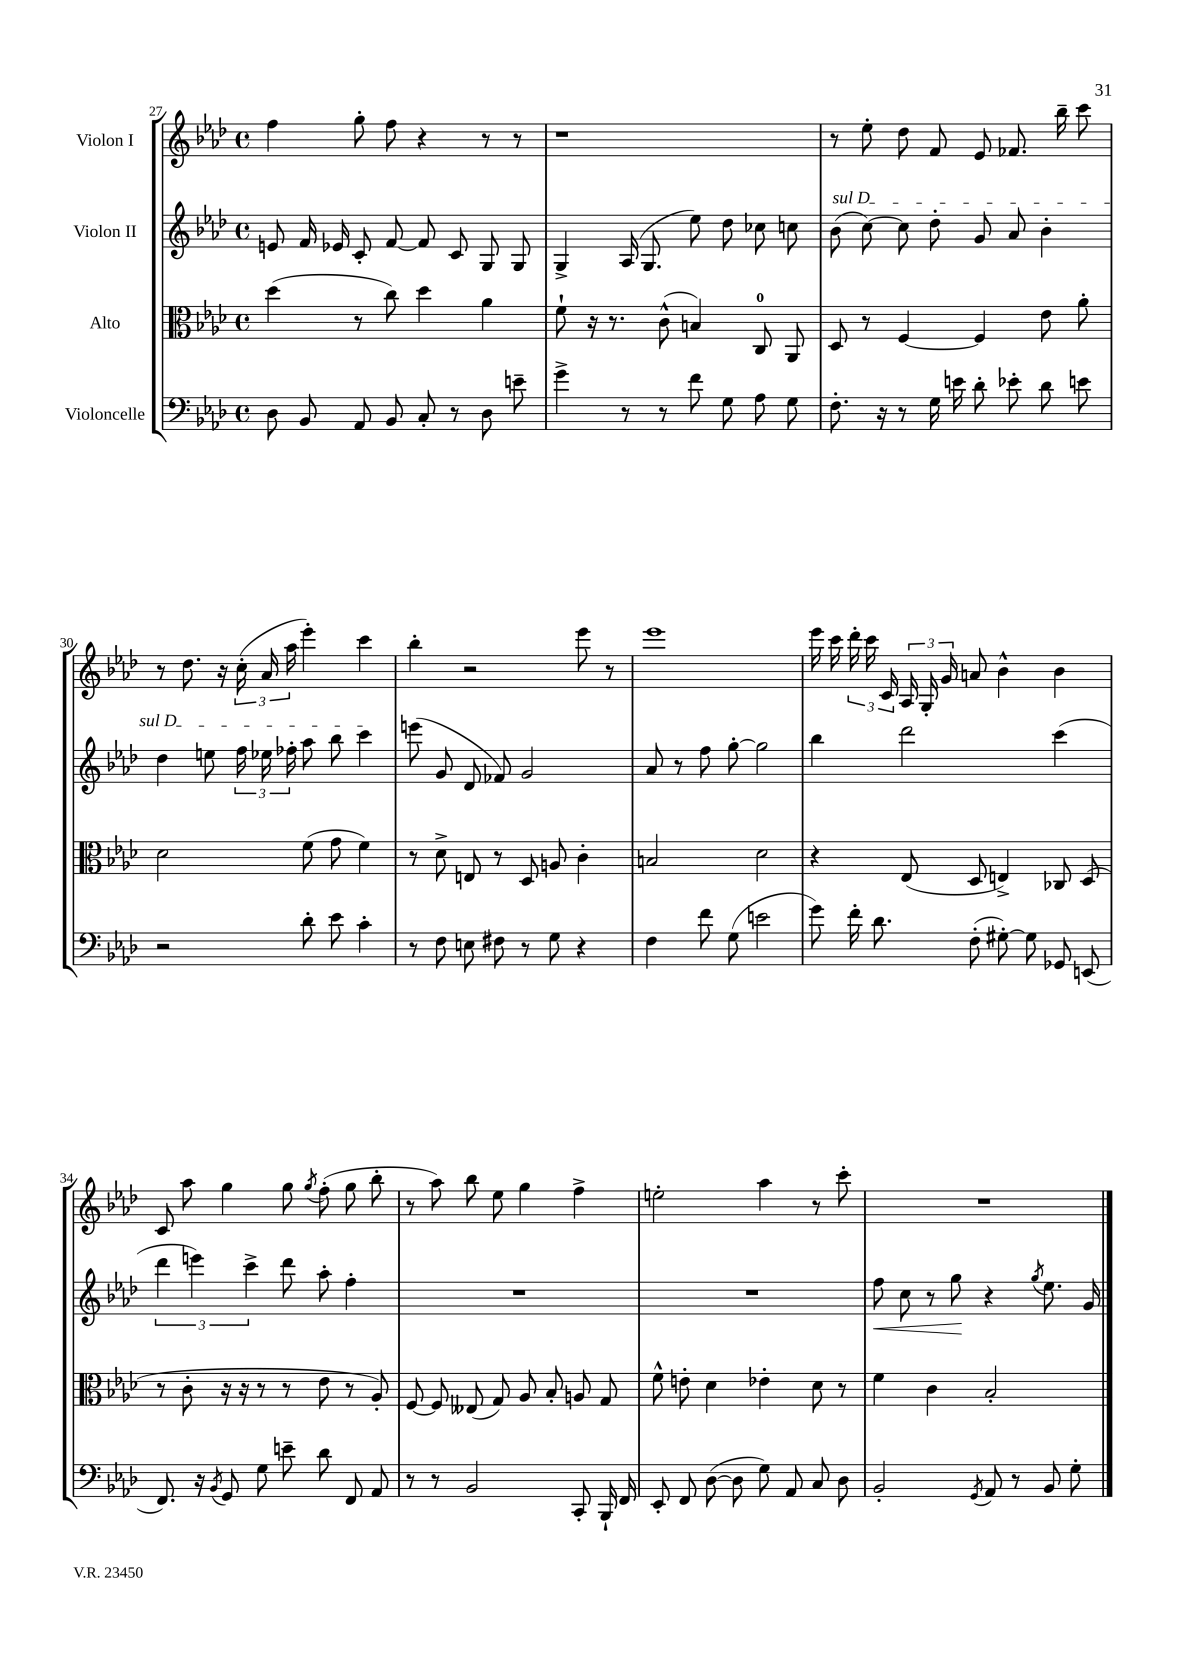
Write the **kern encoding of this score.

**kern	**kern	**kern	**kern
*staff4	*staff3	*staff2	*staff1
*clefF4	*clefC3	*clefG2	*clefG2
*k[b-e-a-d-]	*k[b-e-a-d-]	*k[b-e-a-d-]	*k[b-e-a-d-]
*M4/4	*M4/4	*M4/4	*M4/4
*met(c)	*met(c)	*met(c)	*met(c)
8D-	(4dd-	8e	4ff
8BB-	.	16f	.
.	.	16e-	.
8AA-	8r	8c'	8gg'
8BB-	8cc)	[8f	8ff
8C'	4dd-	8f]	4r
8r	.	8c	.
8D-	4a-	8G	8r
8e~	.	8G	8r
=	=	=	=
4g^	8f`	4G^	1r
.	16r	.	.
.	8.r	.	.
8r	.	(16A-	.
.	.	8.G	.
8r	(8c^^	.	.
8f	4B)	8ee-)	.
8G	.	8dd-	.
8A-	8C	8cc-	.
8G	8AA-	8cc	.
=	=	=	=
8.F'	8D-	(8b-	8r
.	8r	[8cc)	8ee-'
16r	.	.	.
8r	[4F	8cc]	8dd-
16G	.	8dd-'	8f
16e	.	.	.
8d-'	4F]	8g	8e-
8e-'	.	8a-	8.f-
8d-	8e-	4b-'	.
.	.	.	16bb-~
8e	8a-'	.	8ccc
=	=	=	=
2r	2d-	4dd-	8r
.	.	.	8.dd-
.	.	8ee	.
.	.	.	16r
.	.	24ff	(24cc'
.	.	24ee-	24a-
.	.	24ff-'	24aa-
8d-'	(8f	8aa-	4eee-')
8e-	8g	8bb-	.
4c'	4f)	4ccc	4ccc
=	=	=	=
8r	8r	(8eee	4bb-'
8F	8d-^	8g	.
8E	8E	8d-	2r
8F#	8r	8f-)	.
8r	8D-	2g	.
8G	8A	.	.
4r	4c'	.	8eee-
.	.	.	8r
=	=	=	=
4F	2B	8a-	1eee-
.	.	8r	.
8f	.	8ff	.
(8G	.	[8gg'	.
2e	2d-	2gg]	.
=	=	=	=
8g)	4r	4bb-	16eee-
.	.	.	16ccc
16f'	.	.	24ddd-'
.	.	.	24ccc
8.d-	.	.	.
.	.	.	24c
.	(8E-	2ddd-	24A-
.	.	.	24G'
.	.	.	24g
(8F'	8D-	.	8a
[8G#')	4E^)	.	4b-^^
8G#]	.	.	.
8GG-	8C-	(4ccc	4b-
(8EE	(8D-	.	.
=	=	=	=
8.FF)	8r	6ddd-	8c
.	8c'	.	8aa-
.	.	6eee)	.
16r	.	.	.
8qBB-	.	.	.
8GG	16r	.	4gg
.	16r	.	.
.	.	6ccc^	.
8G	8r	.	.
8e~	8r	8ddd-	8gg
.	.	.	8qgg
8d-	8e-	8aa-'	(8ff'
8FF	8r	4ff'	8gg
8AA-	8A-')	.	8bb-'
=	=	=	=
8r	[8F	1r	8r
8r	8F]	.	8aa-)
2BB-	(8E--	.	8bb-
.	8G)	.	8ee-
.	8A-	.	4gg
.	8B-'	.	.
8CC'	8A	.	4ff^
16BBB-`	8G	.	.
16FF	.	.	.
=	=	=	=
8EE-'	8f^^	1r	2ee'
8FF	8e'	.	.
([8D-	4d-	.	.
8D-]	.	.	.
8G)	4e-'	.	4aa-
8AA-	.	.	.
8C	8d-	.	8r
8D-	8r	.	8ccc'
=	=	=	=
2BB-'	4f	8ff	1r
.	.	8cc	.
.	4c	8r	.
.	.	8gg	.
8qGG	.	.	.
8AA-	2B-'	4r	.
8r	.	.	.
.	.	8qgg	.
8BB-	.	8.ee-	.
8G'	.	.	.
.	.	16g	.
==	==	==	==
*-	*-	*-	*-
